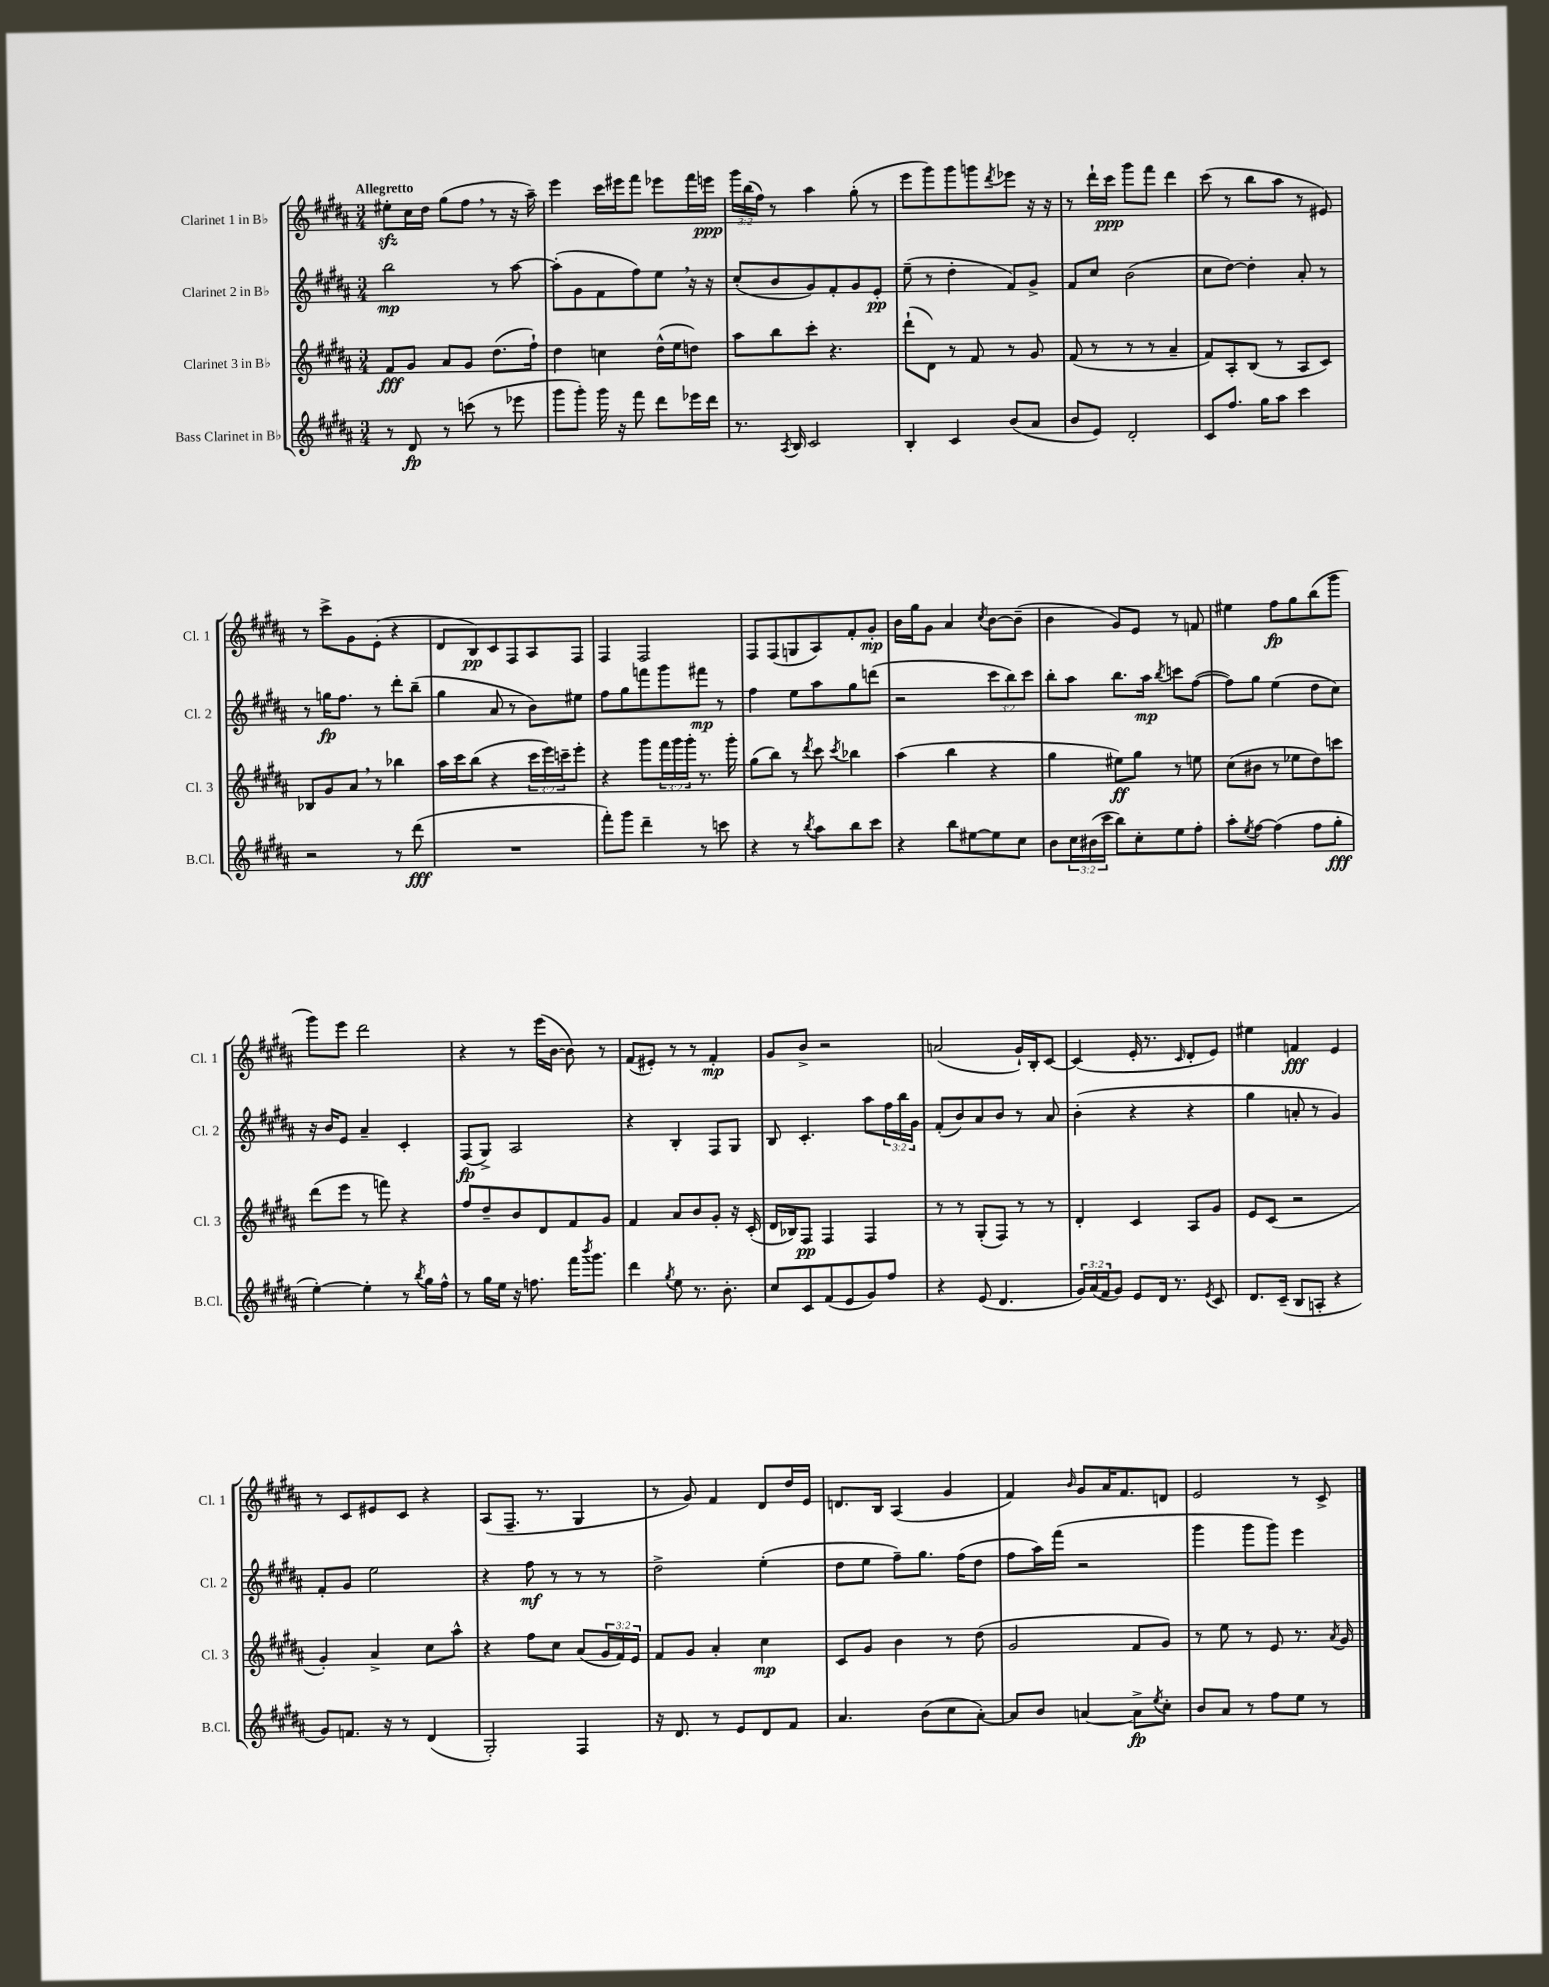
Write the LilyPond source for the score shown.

<<
\new StaffGroup <<
\new Staff = "s0" \with { instrumentName = "Clarinet 1 in Bb" shortInstrumentName = "Cl. 1" } {
    \clef treble \key b \major \numericTimeSignature \time 3/4 \override Staff.TupletNumber.text = #tuplet-number::calc-fraction-text \tempo "Allegretto"
    eis''8-.\sfz cis''16 dis''16 gis''8( fis''8 \breathe r8 r16 ais''16--) |
    e'''4 cis'''16 eis'''16 fis'''8 ees'''8 fis'''16 e'''16\ppp |
    \tuplet 3/2 { gis'''16 b''16( fis''16) } r8 ais''4 gis''8-.( r8 |
    e'''8 gis'''8) gis'''8 g'''8 \acciaccatura { dis'''8 } ees'''8 r16 r16 |
    r8 dis'''16-! cis'''16\ppp gis'''8 fis'''8 dis'''4 |
    cis'''8( r8 b''8 ais''8 r8 eis'8) |
    r8 cis'''8-> gis'8 e'8-.( r4 |
    dis'8 b8\pp) cis'8 fis8 ais8 fis8 |
    fis4 fis2 |
    fis8 fis8( g8 ais8) fis'8-. gis'8-.\mp |
    b'16 gis''16 gis'8 ais'4 \acciaccatura { cis''8 } b'8~ b'8--( |
    b'4 gis'8) e'8 r8 f'8 |
    eis''4 fis''8\fp gis''8 b''8( gis'''8 |
    gis'''8) e'''8 dis'''2 |
    r4 r8 e'''16( b'16~ b'8) r8 |
    fis'8( eis'8-.) r8 r8 fis'4-.\mp |
    gis'8 b'8-> r2 |
    a'2( gis'16-!) b16-. cis'8~ |
    cis'4( e'16-. r8. \grace { cis'16 } dis'8-. e'8) |
    eis''4 f'4\fff e'4 |
    r8 cis'8 eis'8 cis'8 r4 |
    ais8( fis8.-- r8. gis4 |
    r8 gis'8) fis'4 dis'8 dis''16 e'16 |
    d'8. b16 ais4( gis'4 |
    fis'4) \grace { b'16 } gis'8 ais'16 fis'8. d'8 |
    e'2 r8 cis'8-> \bar "|." |
}
\new Staff = "s1" \with { instrumentName = "Clarinet 2 in Bb" shortInstrumentName = "Cl. 2" } {
    \clef treble \key b \major \numericTimeSignature \time 3/4 \override Staff.TupletNumber.text = #tuplet-number::calc-fraction-text
    b''2\mp r8 ais''8~ |
    ais''8-.( gis'8 fis'8 fis''8) e''8 \breathe r16 r16 |
    cis''8-.( b'8 gis'8) fis'8-. gis'8 e'8-.\pp |
    e''8--( r8 dis''4-. fis'8) gis'8-> |
    fis'8 cis''8 b'2( |
    cis''8 dis''8~) dis''4-. ais'8-. r8 |
    r8 g''16\fp fis''8. r8 dis'''8-. b''8--( |
    gis''4 ais'8 r8 b'8) eis''8 |
    fis''8 gis''8 f'''8 gis'''8 fis'''8\mp r8 |
    fis''4 e''8 ais''8 gis''8 d'''8( |
    r2 \tuplet 3/2 { cis'''8 b''8) cis'''8 } |
    b''8-. ais''8 b''8. ais''16\mp \acciaccatura { b''8 } c'''8 fis''8~( |
    fis''8) gis''8 e''4( dis''8 cis''8) |
    r16 b'16 e'8 ais'4-- cis'4-. |
    fis8\fp( gis8->) ais2 |
    r4 b4-. fis8 gis8 |
    b8 cis'4.-. ais''8 \tuplet 3/2 { fis''16 b''16 gis'16 } |
    fis'8-.( b'8) ais'8 b'8 r8 ais'8 |
    b'4-.( r4 r4 |
    gis''4 a'8-. r8 gis'4) |
    fis'8-. gis'8 e''2 |
    r4 fis''8\mf r8 r8 r8 |
    dis''2-> e''4-.( |
    dis''8 e''8 fis''8--) gis''8. fis''16( dis''8 |
    fis''8 ais''16) fis'''16( r2 |
    gis'''4 gis'''8 gis'''8) e'''4 \bar "|." |
}
\new Staff = "s2" \with { instrumentName = "Clarinet 3 in Bb" shortInstrumentName = "Cl. 3" } {
    \clef treble \key b \major \numericTimeSignature \time 3/4 \override Staff.TupletNumber.text = #tuplet-number::calc-fraction-text
    fis'8\fff gis'8 ais'8 gis'8 dis''8.( fis''16-!) |
    dis''4 c''4 dis''16-^( e''16 d''8) |
    ais''8 b''8 cis'''8-. r4. |
    dis'''8-!( dis'8) r8 fis'8 r8 gis'8 |
    fis'8( r8 r8 r8 ais'4-- |
    fis'8) ais8-. b8( r8 ais8 cis'8) |
    bes8 gis'8 ais'8 \breathe r8 bes''4 |
    ais''16 cis'''16 b''8( r4 \tuplet 3/2 { cis'''16 e'''16) c'''16-- } e'''8-. |
    r4 gis'''8 \tuplet 3/2 { fis'''16 gis'''16 gis'''16-. } r8. gis'''16-. |
    gis''8( b''8) r8 \acciaccatura { dis'''8 } cis'''8 \acciaccatura { cis'''8 } bes''4 |
    ais''4( b''4 r4 |
    gis''4 eis''8\ff) gis''8 r8 e''8 |
    cis''8( bis'8 r8 ees''8 dis''8) c'''8 |
    dis'''8( e'''8 r8 f'''8) r4 |
    fis''8 dis''8-- b'8 dis'8 fis'8 gis'8 |
    fis'4 ais'8 b'8 gis'8-. r16 cis'16-.( |
    dis'16 bes16) fis8\pp fis4 fis4 |
    r8 r8 gis8-.( fis8) r8 r8 |
    dis'4-. cis'4 ais8 gis'8 |
    e'8 cis'8( r2 |
    gis'4-.) ais'4-> cis''8 ais''8-^ |
    r4 fis''8 cis''8 ais'8( \tuplet 3/2 { gis'16 fis'16) e'16 } |
    fis'8 gis'8 ais'4-. cis''4\mp |
    cis'8 gis'8 b'4 r8 dis''8( |
    gis'2 fis'8 gis'8) |
    r8 e''8 r8 e'8 r8. \acciaccatura { ais'8 } gis'16 \bar "|." |
}
\new Staff = "s3" \with { instrumentName = "Bass Clarinet in Bb" shortInstrumentName = "B.Cl." } {
    \clef treble \key b \major \numericTimeSignature \time 3/4 \override Staff.TupletNumber.text = #tuplet-number::calc-fraction-text
    r8 dis'8\fp r8 c'''8( r8 ees'''8 |
    gis'''8 gis'''8-.) gis'''16 r16 fis'''8 dis'''8 ees'''16 dis'''16 |
    r8. \acciaccatura { ais8 } b16 cis'2 |
    b4-. cis'4 b'8( ais'8 |
    b'8 e'8) dis'2-. |
    cis'8 fis''8. gis''16 ais''8 cis'''4 |
    r2 r8 dis'''8\fff( |
    R2. |
    fis'''8-.) gis'''8 dis'''4-- r8 c'''8 |
    r4 r8 \acciaccatura { b''8 } ais''8 b''8 cis'''8 |
    r4 b''8 eis''8~ eis''8 cis''8 |
    b'8 \tuplet 3/2 { cis''16 bis'16( cis'''16 } b''8) cis''8-. e''8 fis''8-. |
    ais''8-. \acciaccatura { e''8 } fis''8~ fis''4( fis''8 gis''8-.\fff |
    e''4~-.) e''4-. r8 \acciaccatura { b''8 } gis''16 fis''16-^ |
    r8 gis''16 e''16 r16 f''8. fis'''16 \acciaccatura { b'''8 } gis'''8. |
    dis'''4 \acciaccatura { gis''8 } e''8 r8. b'8.-. |
    cis''8 cis'8 fis'8( e'8 gis'8) fis''8 |
    r4 e'8( dis'4. |
    \tuplet 3/2 { gis'16) ais'16( fis'16 } gis'8) e'8 dis'16 r8. \acciaccatura { e'8 } cis'8 |
    dis'8. cis'16--( b8 a8-. r4 |
    gis'8) f'8. r16 r8 dis'4( |
    gis2-.) fis4 |
    r16 dis'8. r8 e'8 dis'8 fis'8 |
    ais'4. b'8( cis''8 ais'8~-.) |
    ais'8 b'8 a'4~ a'8->\fp \acciaccatura { e''8 } cis''8-. |
    b'8 ais'8 r8 fis''8 e''8 r8 \bar "|." |
}
>>
>>
\layout { \context { \Score \remove "Bar_number_engraver" } }
